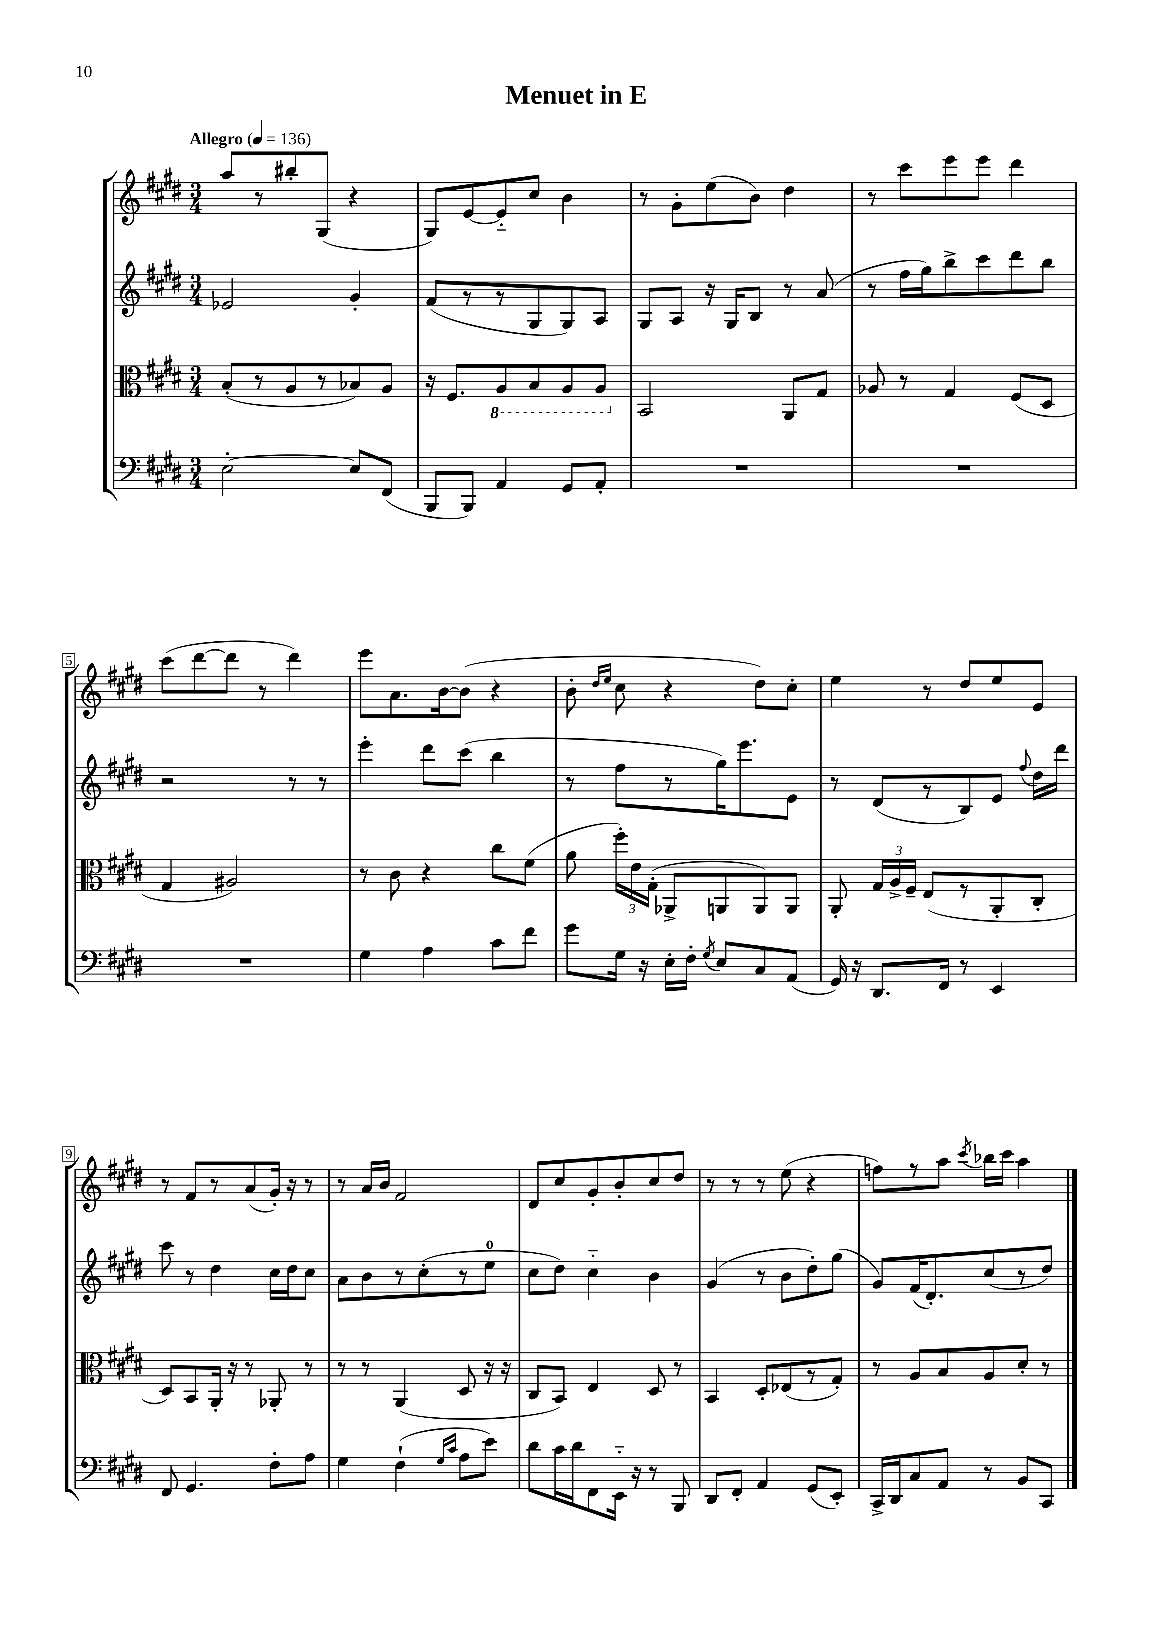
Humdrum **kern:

**kern	**kern	**kern	**kern
*staff4	*staff3	*staff2	*staff1
*clefF4	*clefC3	*clefG2	*clefG2
*k[f#c#g#d#]	*k[f#c#g#d#]	*k[f#c#g#d#]	*k[f#c#g#d#]
*M3/4	*M3/4	*M3/4	*M3/4
*MM136	*MM136	*MM136	*MM136
[2E'\	(8B'/L	2e-/	8aa/L
.	8r	.	8r
.	8A/	.	8bb#'/
.	8r	.	(8G#/J
8E/]L	8B-/)	4g#'/	4r
(8FF#/J	8A/J	.	.
=	=	=	=
8BBB/L	16r	(8f#/L	8G#/L)
.	8.F#/L	.	.
8BBB/J)	.	8r	[8e/
4AA/	8AA/	8r	8e'~/]
.	8BB/	8G#/	8cc#/J
8GG#/L	8AA/	8G#/)	4b\
8AA'/J	8AA/J	8A/J	.
=	=	=	=
2.r	2BB/	8G#/L	8r
.	.	8A/J	8g#'\L
.	.	16r	(8ee\
.	.	16G#/LK	.
.	.	8B/J	8b\J)
.	8AA/L	8r	4dd#\
.	8G#/J	(8a/	.
=	=	=	=
2.r	8A-/	8r	8r
.	8r	16ff#\LL	8ccc#\L
.	.	16gg#\J)	.
.	4G#/	8bb^\	8eee\
.	.	8ccc#\	8eee\J
.	(8F#/L	8ddd#\	4ddd#\
.	8D#/J	8bb\J	.
=	=	=	=
2.r	4G#/	2r	(8ccc#\L
.	.	.	[8ddd#\
.	2A#/)	.	8ddd#\]J
.	.	.	8r
.	.	8r	4ddd#\)
.	.	8r	.
=	=	=	=
4G#\	8r	4eee'\	8eee\L
.	8c#\	.	8.a\
4A\	4r	8ddd#\L	.
.	.	.	[16b\k
.	.	(8ccc#\J	(8b\]J
8c#\L	8cc#\L	4bb\	4r
8f#\J	(8f#\J	.	.
=	=	=	=
8g#\L	8a\	8r	8b'\
.	.	.	16qqdd#/LL
.	.	.	16qqee/JJ
16G#\Jk	24ff#'\LL)	8ff#\L	8cc#\
.	24e\	.	.
16r	.	.	.
.	(24G#'\JJ	.	.
16E'\LL	8AA-^/L	8r	4r
16F#'\JJ	.	.	.
8qG#/	.	.	.
8E/L	8AA/	16gg#\K)	.
.	.	8.eee\	.
8C#/	8AA/)	.	8dd#\L)
(8AA/J	8AA/J	8e\J	8cc#'\J
=	=	=	=
16GG#/)	8AA'/	8r	4ee\
16r	.	.	.
8.DD#/L	24G#/LL	(8d#/L	.
.	24A^/	.	.
.	24F#~/JJ	.	.
.	(8E/L	8r	8r
16FF#/Jk	.	.	.
8r	8r	8B/)	8dd#/L
4EE/	8AA'/	8e/J	8ee/
.	.	8qqff#/	.
.	8C#'/J	16dd#\LL	8e/J
.	.	16ddd#\JJ	.
=	=	=	=
8FF#/	8D#/L)	8ccc#\	8r
4.GG#/	8BB/	8r	8f#/L
.	16AA'/Jk	4dd#\	8r
.	16r	.	.
.	8r	.	(8a/
8F#'\L	8AA-'/	16cc#\LL	16g#'/Jk)
.	.	16dd#\J	16r
8A\J	8r	8cc#\J	8r
=	=	=	=
4G#\	8r	8a\L	8r
.	8r	8b\	16a/LL
.	.	.	16b/JJ
(4F#`\	(4AA/	8r	2f#/
.	.	(8cc#'\	.
16qqG#/LL	.	.	.
16qqc#/JJ	.	.	.
8A\L	8D#/	8r	.
8e\J)	16r	8ee\J	.
.	16r	.	.
=	=	=	=
8d#\L	8C#/L	8cc#\L	8d#/L
16c#\L	8BB/J)	8dd#\J)	8cc#/
16d#\J	.	.	.
8FF#\	4E/	4cc#'~\	8g#'/
16EE'~\Jk	.	.	8b'/
16r	.	.	.
8r	8D#/	4b\	8cc#/
8BBB/	8r	.	8dd#/J
=	=	=	=
8DD#/L	4BB/	(4g#/	8r
8FF#'/J	.	.	8r
4AA/	8D#'/L	8r	8r
.	(8E-/	8b\L	(8ee\
(8GG#/L	8r	8dd#'\)	4r
8EE'/J)	8G#'/J)	(8gg#\J	.
=	=	=	=
16CC#^/LL	8r	8g#/L)	8ff\L)
16DD#/J	.	.	.
8C#/	8A/L	(16f#/K	8r
.	.	8.d#'/)	.
8AA/J	8B/	.	8aa\J
.	.	.	8qccc#/
8r	8A/	(8cc#/	16bb-\LL
.	.	.	16ccc#\JJ
8BB/L	8d#'/J	8r	4aa\
8CC#/J	8r	8dd#/J)	.
==	==	==	==
*-	*-	*-	*-
